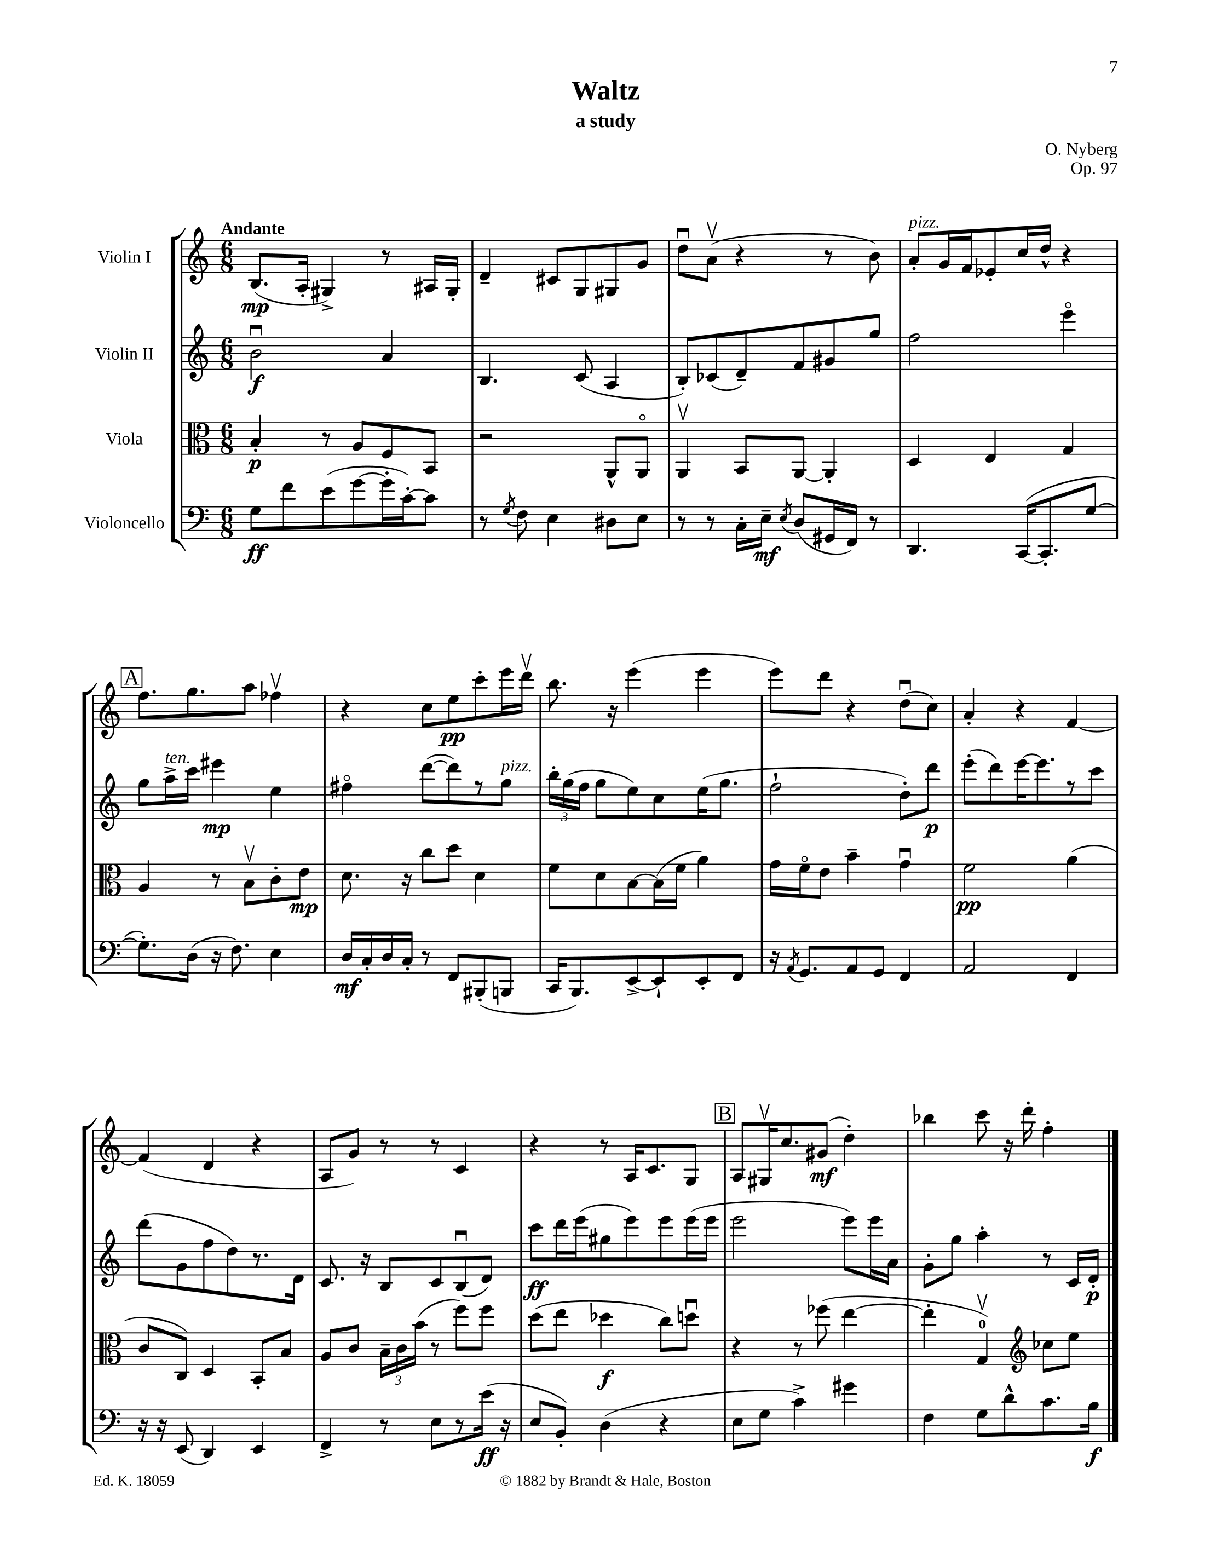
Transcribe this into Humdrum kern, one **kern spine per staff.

**kern	**dynam	**kern	**dynam	**kern	**dynam	**kern	**dynam
*part4	*part4	*part3	*part3	*part2	*part2	*part1	*part1
*staff4	*staff4	*staff3	*staff3	*staff2	*staff2	*staff1	*staff1
*I"Violoncello	*	*I"Viola	*	*I"Violin II	*	*I"Violin I	*
*clefF4	*	*clefC3	*	*clefG2	*	*clefG2	*
*k[]	*	*k[]	*	*k[]	*	*k[]	*
*M6/8	*	*M6/8	*	*M6/8	*	*M6/8	*
=1	=1	=1	=1	=1	=1	=1	=1
!	!	!	!	!	!	!LO:TX:a:B:t=Andante	!
8G\L	ff	4B'/	p	2bu\	f	(8.B/L	mp
8f\	.	.	.	.	.	.	.
.	.	.	.	.	.	16A'/Jk	.
(8e\	.	8r	.	.	.	4G#X^/)	.
[8g\	.	8A/L	.	.	.	.	.
16g'\L]	.	8F/	.	4a/	.	8r	.
[16c'\J)	.	.	.	.	.	.	.
8c\J]	.	8BB/J	.	.	.	16A#X/LL	.
.	.	.	.	.	.	16G#'/JJ	.
=2	=2	=2	=2	=2	=2	=2	=2
8r	.	2r	.	4.B/	.	4d~/	.
8qG/	.	.	.	.	.	.	.
8F\	.	.	.	.	.	.	.
4E\	.	.	.	.	.	8c#X/L	.
.	.	.	.	(8c/	.	8G/	.
8D#X\L	.	8AA^^/L	.	4A/	.	8G#X/	.
8E\J	.	8AA/J	.	.	.	8g/J	.
=3	=3	=3	=3	=3	=3	=3	=3
8r	.	4AAv/	.	8B'/L)	.	8ddu\L	.
8r	.	.	.	(8c-X/	.	(8av\J	.
16C'\LL	.	8BB/L	.	8d~/)	.	4r	.
16E~\JJ	mf	.	.	.	.	.	.
8qE/	.	.	.	.	.	.	.
(8D/L	.	[8AA/J	.	8f/	.	.	.
16GG#X/L	.	4AA'/]	.	8g#X/	.	8r	.
16FF/JJ)	.	.	.	.	.	.	.
8r	.	.	.	8gg/J	.	8b\)	.
=4	=4	=4	=4	=4	=4	=4	=4
!	!	!	!	!	!	!LO:TX:a:i:t=pizz.	!
4.DD/	.	4D/	.	2ff\	.	8a'/L	.
.	.	.	.	.	.	16g/L	.
.	.	.	.	.	.	16f/J	.
.	.	4E/	.	.	.	8e-X'/	.
([16CC/KL	.	.	.	.	.	16cc/L	.
8.CC'/]	.	.	.	.	.	16dd^^/JJ	.
.	.	4G/	.	4eee\	.	4r	.
[8G/J	.	.	.	.	.	.	.
!!LO:LB:g=z
!!LO:REH:place=s1:t=A
=5	=5	=5	=5	=5	=5	=5	=5
8.G'\L])	.	4A/	.	8gg\L	.	8.ff\L	.
!	!	!	!	!LO:TX:a:i:t=ten.	!	!	!
.	.	.	.	16aa^\L	.	.	.
(16D\Jk	.	.	.	16ccc\JJ	.	8.gg\	.
16r	.	8r	.	4eee#X\	mp	.	.
8.F\)	.	.	.	.	.	.	.
.	.	8Bv\L	.	.	.	8aa\J	.
4E\	.	8c'\	.	4ee\	.	4ff-Xv\	.
.	.	8e\J	mp	.	.	.	.
=6	=6	=6	=6	=6	=6	=6	=6
16D/LL	mf	8.d\	.	4ff#X\	.	4r	.
16C'/	.	.	.	.	.	.	.
16D/	.	.	.	.	.	.	.
16C'/JJ	.	16r	.	.	.	.	.
8r	.	8cc\L	.	([8ddd\L	.	8cc\L	.
8FF/L	.	8dd\J	.	8ddd\])	.	8ee\	pp
(8BBB#X'/	.	4d\	.	8r	.	8ccc'\	.
!	!	!	!	!LO:TX:a:i:t=pizz.	!	!	!
8BBBn/J	.	.	.	8gg\J	.	16eee\L	.
.	.	.	.	.	.	16dddv\JJ	.
=7	=7	=7	=7	=7	=7	=7	=7
16CC/KL	.	8f\L	.	24bb'\LL	.	8.bb\	.
.	.	.	.	(24gg\	.	.	.
8.BBB/)	.	.	.	.	.	.	.
.	.	.	.	24ff\JJ	.	.	.
.	.	8d\	.	8gg\L	.	.	.
.	.	.	.	.	.	16r	.
[8EE^/	.	[8B\	.	8ee\)	.	(4eee\	.
8EE`/]	.	(16B\L]	.	8cc\	.	.	.
.	.	16f\JJ	.	.	.	.	.
8EE'/	.	4a\)	.	(16ee\K	.	4eee\	.
.	.	.	.	8.gg\J	.	.	.
8FF/J	.	.	.	.	.	.	.
=8	=8	=8	=8	=8	=8	=8	=8
16r	.	16g\LL	.	2ff`\	.	8eee\L)	.
8qAA/	.	.	.	.	.	.	.
8.GG/L	.	16f\J	.	.	.	.	.
.	.	8e\J	.	.	.	8ddd\J	.
8AA/	.	4b~\	.	.	.	4r	.
8GG/J	.	.	.	.	.	.	.
4FF/	.	4gu\	.	8dd'\L)	.	(8ddu\L	.
.	.	.	.	8ddd\J	p	8cc\J)	.
=9	=9	=9	=9	=9	=9	=9	=9
2AA/	.	2f\	pp	(8eee'\L	.	4a'/	.
.	.	.	.	8ddd\)	.	.	.
.	.	.	.	[16eee\K	.	4r	.
.	.	.	.	8.eee\]	.	.	.
4FF/	.	(4a\	.	8r	.	[4f/	.
.	.	.	.	8ccc\J	.	.	.
!!LO:LB:g=z
=10	=10	=10	=10	=10	=10	=10	=10
16r	.	8c/L	.	(8ddd\L	.	(4f/]	.
16r	.	.	.	.	.	.	.
(8EE/	.	8C/J)	.	8g\	.	.	.
4DD/)	.	4D/	.	8ff\	.	4d/	.
.	.	.	.	8dd\)	.	.	.
4EE/	.	8BB'/L	.	8.r	.	4r	.
.	.	8B/J	.	.	.	.	.
.	.	.	.	16d\Jk	.	.	.
=11	=11	=11	=11	=11	=11	=11	=11
4FF^/	.	8A/L	.	8.c/	.	8A/L	.
.	.	8c/J	.	.	.	8g/J)	.
.	.	.	.	16r	.	.	.
8r	.	24B~\LL	.	8B/L	.	8r	.
.	.	24c\	.	.	.	.	.
.	.	(24b\JJ	.	.	.	.	.
8E\L	.	8r	.	8c/	.	8r	.
8r	.	8ff\L)	.	(8Bu/	.	4c/	.
(16e\Jk	ff	8ff\J	.	8d/J)	.	.	.
16r	.	.	.	.	.	.	.
=12	=12	=12	=12	=12	=12	=12	=12
8E/L	.	(8dd\L	.	8ccc\L	ff	4r	.
8BB'/J)	.	8ee\J	.	16ddd\L	.	.	.
.	.	.	.	(16eee\J	.	.	.
(4D\	.	4dd-X\	f	8gg#X\	.	8r	.
.	.	.	.	8eee\)	.	16A/KL	.
.	.	.	.	.	.	8.c/	.
4r	.	8cc\L)	.	8eee\	.	.	.
.	.	8ddnu\J	.	(16eee\L	.	8G/J	.
.	.	.	.	16eee\JJ	.	.	.
!!LO:REH:place=s1:t=B
=13	=13	=13	=13	=13	=13	=13	=13
8E\L	.	4r	.	2eee\	.	8A/L	.
8G\J	.	.	.	.	.	16G#Xv/K	.
.	.	.	.	.	.	8.cc/	.
4c^\)	.	8r	.	.	.	.	.
.	.	(8ff-X\	.	.	.	(8g#X/J	mf
4g#X\	.	[4ee\	.	8eee\L)	.	4dd'\)	.
.	.	.	.	16eee\L	.	.	.
.	.	.	.	16a\JJ	.	.	.
=14	=14	=14	=14	=14	=14	=14	=14
4F\	.	4ee'\]	.	8g'\L	.	4bb-X\	.
.	.	.	.	8gg\J	.	.	.
8G\L	.	4Gv/)	.	4aa'\	.	8ccc\	.
8d^^\	.	.	.	.	.	16r	.
.	.	.	.	.	.	16ddd'\	.
*	*	*clefG2	*	*	*	*	*
8.c\	.	8cc-X\L	.	8r	.	4ff'\	.
.	.	8ee\J	.	16c/LL	.	.	.
16B\Jk	f	.	.	16d'/JJ	p	.	.
==	==	==	==	==	==	==	==
*-	*-	*-	*-	*-	*-	*-	*-
